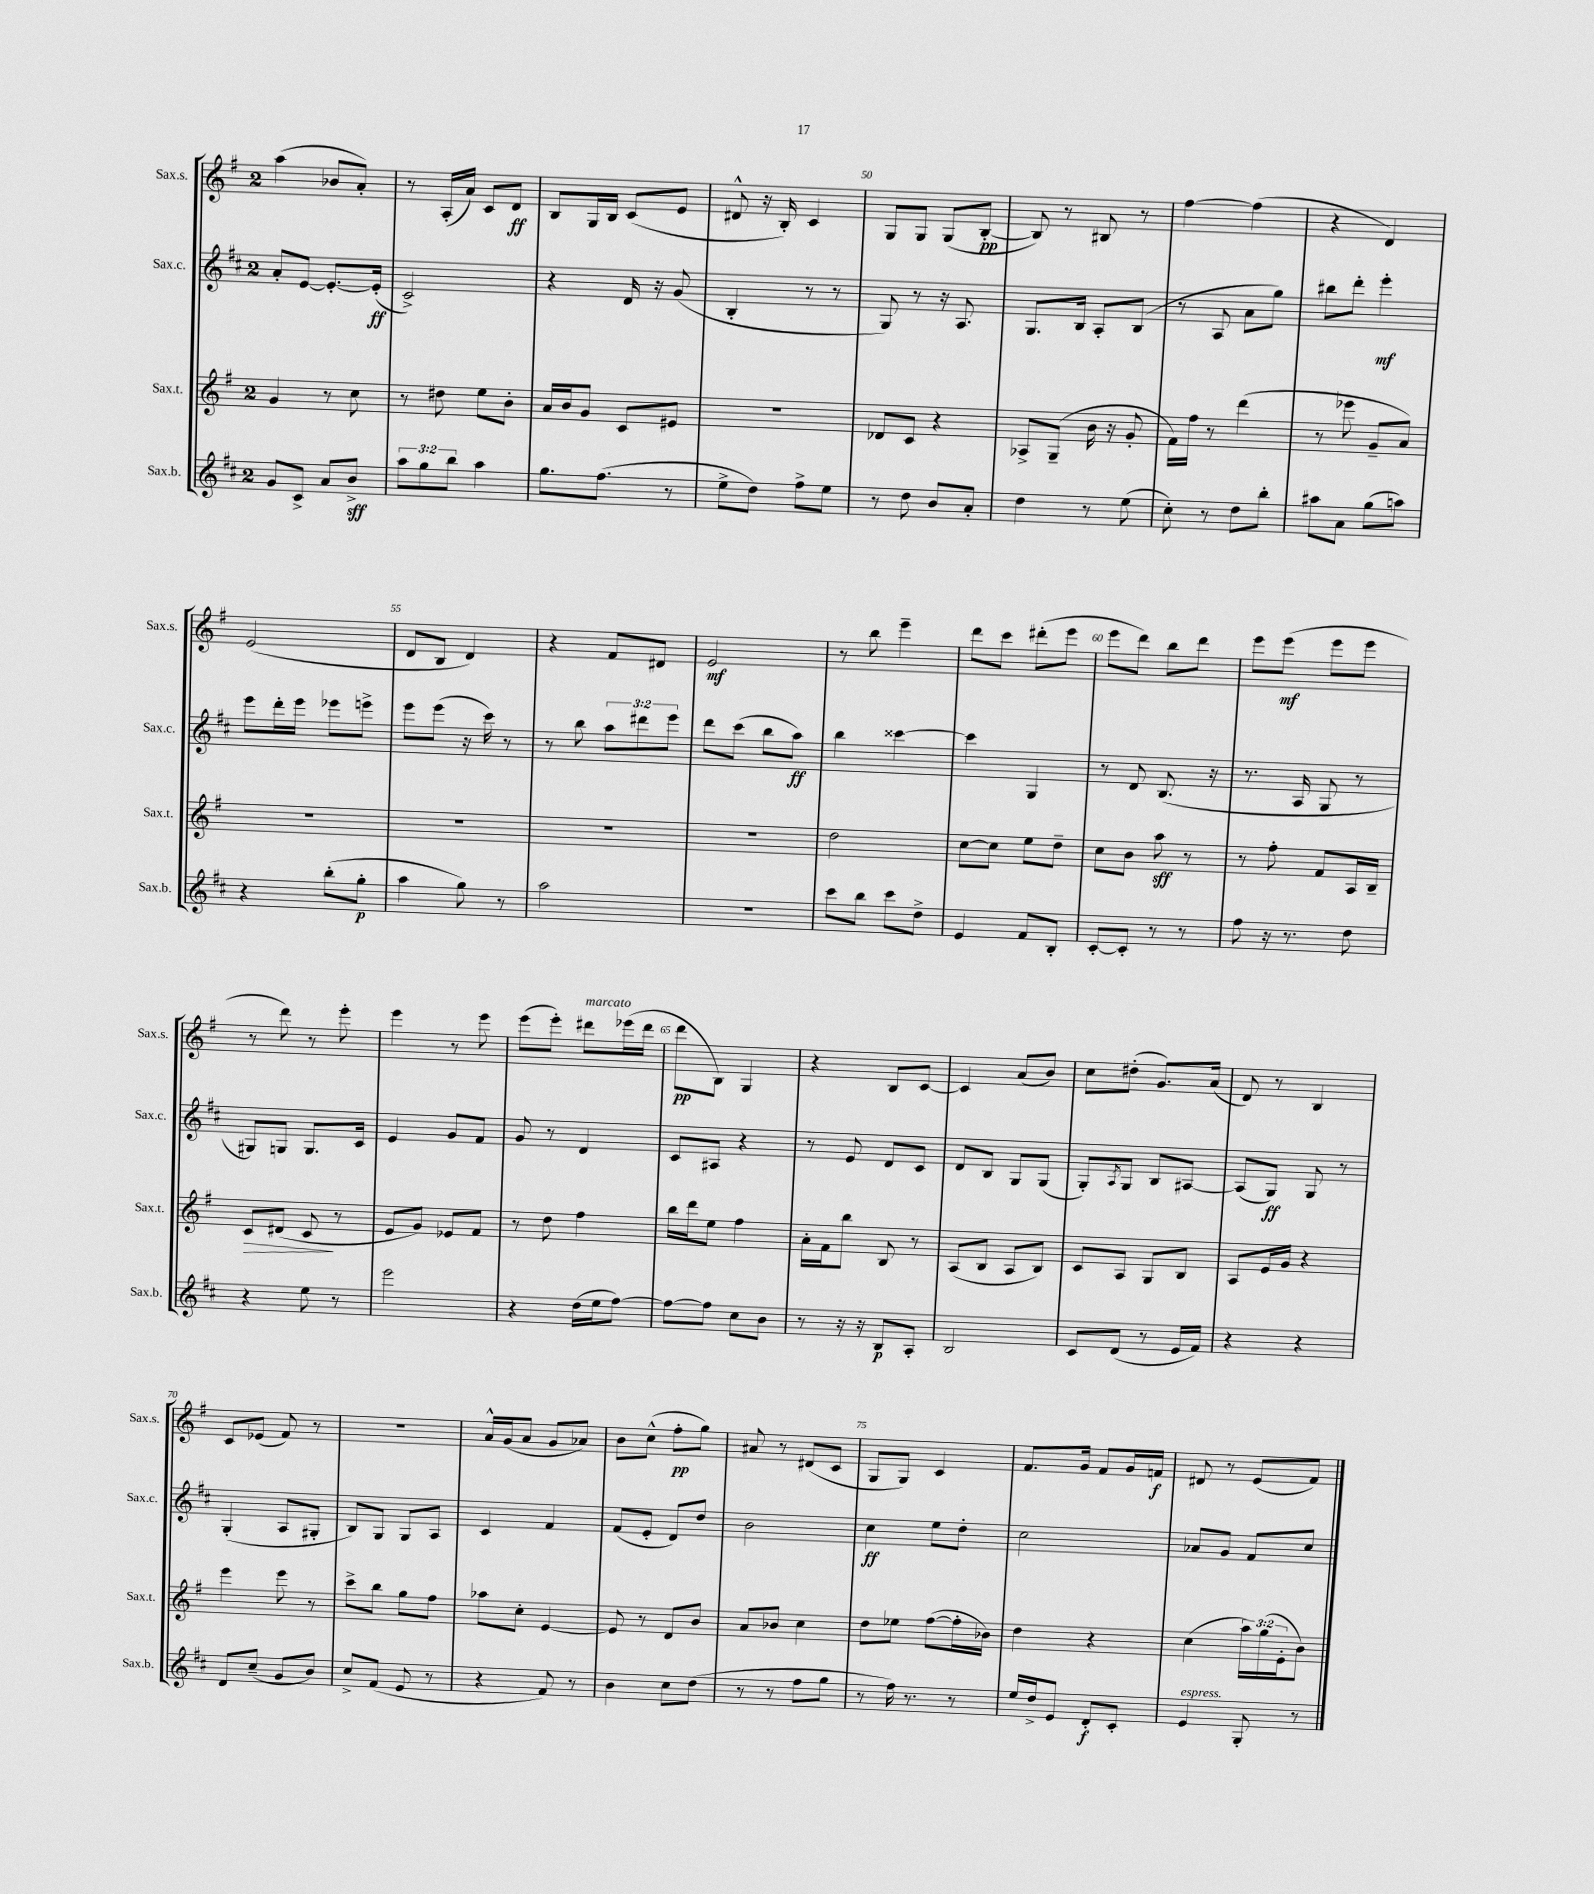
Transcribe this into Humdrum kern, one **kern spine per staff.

**kern	**dynam	**kern	**dynam	**kern	**dynam	**kern	**dynam
*part4	*part4	*part3	*part3	*part2	*part2	*part1	*part1
*staff4	*staff4	*staff3	*staff3	*staff2	*staff2	*staff1	*staff1
*I"Sax.b.	*	*I"Sax.t.	*	*I"Sax.c.	*	*I"Sax.s.	*
*I'Sax.b.	*	*I'Sax.t.	*	*I'Sax.c.	*	*I'Sax.s.	*
*clefG2	*	*clefG2	*	*clefG2	*	*clefG2	*
*k[f#c#]	*	*k[f#]	*	*k[f#c#]	*	*k[f#]	*
*M2/4	*	*M2/4	*	*M2/4	*	*M2/4	*
=46	=46	=46	=46	=46	=46	=46	=46
8g/L	.	4g/	.	8a'/L	.	(4aa\	.
8c#^/J	.	.	.	[8e/J	.	.	.
8a/L	.	8r	.	8.e'/L_	.	8b-X/L	.
8b^/J	sff	8cc\	.	.	.	8a'/J)	.
.	.	.	.	(16e'/Jk]	ff	.	.
=47	=47	=47	=47	=47	=47	=47	=47
12aa\L	.	8r	.	2c#^/)	.	8r	.
12gg\	.	.	.	.	.	.	.
.	.	8dd#X\	.	.	.	(16A'/LL	.
12bb\J	.	.	.	.	.	.	.
.	.	.	.	.	.	16a/JJ)	.
4aa\	.	8ee\L	.	.	.	8c/L	.
.	.	8b'\J	.	.	.	8d/J	ff
=48	=48	=48	=48	=48	=48	=48	=48
8.gg\L	.	16a/LL	.	4r	.	8B/L	.
.	.	16b/J	.	.	.	.	.
.	.	8g/J	.	.	.	16G/L	.
(8.ff#\J	.	.	.	.	.	16B/JJ	.
.	.	8c/L	.	16d/	.	(8c/L	.
.	.	.	.	16r	.	.	.
8r	.	8e#X/J	.	(8g/	.	8e/J	.
=49	=49	=49	=49	=49	=49	=49	=49
8ee^\L	.	2r	.	4B'/	.	8d#X^^/	.
8dd\J)	.	.	.	.	.	16r	.
.	.	.	.	.	.	16B'/)	.
8ff#^\L	.	.	.	8r	.	4c/	.
8ee\J	.	.	.	8r	.	.	.
=50	=50	=50	=50	=50	=50	=50	=50
8r	.	8d-X/L	.	8G/)	.	8G/L	.
8dd\	.	8c/J	.	8r	.	8G/J	.
8b/L	.	4r	.	16r	.	(8G/L	.
.	.	.	.	8.A/	.	.	.
8a'/J	.	.	.	.	.	[8B'/J	pp
=51	=51	=51	=51	=51	=51	=51	=51
4dd\	.	8A-X^/L	.	8.G/L	.	8B/])	.
.	.	(8G~/J	.	.	.	8r	.
.	.	.	.	16B/Jk	.	.	.
8r	.	16b\	.	8A'/L	.	8B#X/	.
.	.	16r	.	.	.	.	.
(8ee\	.	8g'/	.	(8B/J	.	8r	.
=52	=52	=52	=52	=52	=52	=52	=52
8cc#'\)	.	16f#\LL)	.	8r	.	[4ff#\	.
.	.	16ff#\JJ	.	.	.	.	.
8r	.	8r	.	8A/	.	.	.
8dd\L	.	(4ddd\	.	8a\L	.	(4ff#\]	.
8bb'\J	.	.	.	8gg\J)	.	.	.
=53	=53	=53	=53	=53	=53	=53	=53
8aa#X\L	.	8r	.	8bb#X\L	.	4r	.
8a\J	.	8eee-X\	.	8ddd'\J	.	.	.
(8gg\L	.	8g~/L	.	4eee'\	mf	4d/)	.
8aan\J)	.	8a/J)	.	.	.	.	.
!!LO:LB:g=z
=54	=54	=54	=54	=54	=54	=54	=54
4r	.	2r	.	8eee\L	.	(2e/	.
.	.	.	.	16ddd'\L	.	.	.
.	.	.	.	16eee\JJ	.	.	.
(8bb'\L	.	.	.	8eee-X\L	.	.	.
8gg'\J	p	.	.	8eeen^\J	.	.	.
=55	=55	=55	=55	=55	=55	=55	=55
4aa\	.	2r	.	8eee\L	.	8d/L	.
.	.	.	.	(8eee\J	.	8B/J	.
8gg\)	.	.	.	16r	.	4d/)	.
.	.	.	.	16ccc#\)	.	.	.
8r	.	.	.	8r	.	.	.
=56	=56	=56	=56	=56	=56	=56	=56
2aa\	.	2r	.	8r	.	4r	.
.	.	.	.	8bb\	.	.	.
.	.	.	.	12aa\L	.	8f#/L	.
.	.	.	.	12ddd#X\	.	.	.
.	.	.	.	.	.	8d#X/J	.
.	.	.	.	12eee\J	.	.	.
=57	=57	=57	=57	=57	=57	=57	=57
2r	.	2r	.	8ddd\L	.	2e/	mf
.	.	.	.	(8ccc#\J	.	.	.
.	.	.	.	8bb\L	.	.	.
.	.	.	.	8aa\J)	ff	.	.
=58	=58	=58	=58	=58	=58	=58	=58
8ccc#\L	.	2dd\	.	4bb\	.	8r	.
8bb\J	.	.	.	.	.	8bb\	.
8ccc#\L	.	.	.	[4ccc##X\	.	4eee~\	.
8dd^\J	.	.	.	.	.	.	.
=59	=59	=59	=59	=59	=59	=59	=59
4e/	.	[8cc\L	.	4ccc##\]	.	8ddd\L	.
.	.	8cc\J]	.	.	.	8ccc\J	.
8f#/L	.	8ee\L	.	4G/	.	(8ddd#X'\L	.
8B'/J	.	8dd~\J	.	.	.	8eee\J	.
=60	=60	=60	=60	=60	=60	=60	=60
[8c#'/L	.	8cc\L	.	8r	.	8eee\L	.
8c#'/J]	.	8b\J	.	8d/	.	8ddd\J)	.
8r	.	8aa\	sff	(8.B/	.	8bb\L	.
8r	.	8r	.	.	.	8ddd\J	.
.	.	.	.	16r	.	.	.
=61	=61	=61	=61	=61	=61	=61	=61
8ff#\	.	8r	.	8.r	.	8eee\L	.
16r	.	8ff#'\	.	.	.	(8eee\J	mf
8.r	.	.	.	16A/	.	.	.
.	.	8f#/L	.	8G/	.	8eee\L	.
8dd\	.	16A/L	.	8r	.	8eee\J	.
.	.	16B~/JJ	.	.	.	.	.
!!LO:LB:g=z
=62	=62	=62	=62	=62	=62	=62	=62
!	!	!	!LO:HP:b	!	!	!	!
4r	.	8c/L	>	8G#X/L)	.	8r	.
.	.	(8d#X/J	.	8Gn/J	.	8ddd\)	.
8ee\	.	8c/	.	8.G/L	.	8r	.
8r	.	8r	]	.	.	8eee'\	.
.	.	.	.	16c#/Jk	.	.	.
=63	=63	=63	=63	=63	=63	=63	=63
2eee\	.	8e/L	.	4e/	.	4eee\	.
.	.	8g/J)	.	.	.	.	.
.	.	8e-X/L	.	8g/L	.	8r	.
.	.	8f#/J	.	8f#/J	.	8eee\	.
=64	=64	=64	=64	=64	=64	=64	=64
4r	.	8r	.	8g/	.	(8eee\L	.
.	.	8dd\	.	8r	.	8eee'\J)	.
!	!	!	!	!	!	!LO:TX:a:i:t=marcato	!
(16dd\LL	.	4ff#\	.	4d/	.	8ddd#X\L	.
16ee\J	.	.	.	.	.	.	.
[8ff#\J)	.	.	.	.	.	(16eee-X\L	.
.	.	.	.	.	.	16ddd#\JJ	.
=65	=65	=65	=65	=65	=65	=65	=65
8ff#\L_	.	16bb\LL	.	8c#/L	.	8ddd\L	pp
.	.	16ddd\J	.	.	.	.	.
8ff#\J]	.	8ee\J	.	8A#X/J	.	8B\J)	.
8cc#\L	.	4ff#\	.	4r	.	4G/	.
8b\J	.	.	.	.	.	.	.
=66	=66	=66	=66	=66	=66	=66	=66
8r	.	16a'\LL	.	8r	.	4r	.
.	.	16f#\J	.	.	.	.	.
16r	.	8bb\J	.	8e/	.	.	.
16r	.	.	.	.	.	.	.
8B/L	p	8B/	.	8d/L	.	8B/L	.
8A'/J	.	8r	.	8c#/J	.	[8c/J	.
=67	=67	=67	=67	=67	=67	=67	=67
2B/	.	(8A/L	.	8d/L	.	4c/]	.
.	.	8B/J	.	8B/J	.	.	.
.	.	8A/L	.	8G/L	.	(8a/L	.
.	.	8B/J)	.	(8G/J	.	8b/J)	.
=68	=68	=68	=68	=68	=68	=68	=68
8c#/L	.	8c/L	.	8G'/L)	.	8cc\L	.
.	.	.	.	8qA/	.	.	.
(8d/J	.	8A/J	.	8G/J	.	(8dd#X'\J	.
8r	.	8G/L	.	8B/L	.	8.g/L)	.
16e/LL	.	8B/J	.	[8A#X/J	.	.	.
16f#/JJ)	.	.	.	.	.	(16a/Jk	.
=69	=69	=69	=69	=69	=69	=69	=69
4r	.	8A/L	.	(8A#/L]	.	8d/)	.
.	.	16e/L	.	8G/J)	ff	8r	.
.	.	16g/JJ	.	.	.	.	.
4r	.	4r	.	8G/	.	4B/	.
.	.	.	.	8r	.	.	.
!!LO:LB:g=z
=70	=70	=70	=70	=70	=70	=70	=70
8d/L	.	4eee\	.	(4G'/	.	8c/L	.
(8cc#~/J	.	.	.	.	.	(8e-X/J	.
8g/L	.	8eee\	.	8A/L	.	8f#/)	.
8b/J)	.	8r	.	8G#X'/J	.	8r	.
=71	=71	=71	=71	=71	=71	=71	=71
8cc#^/L	.	8ccc^\L	.	8B/L)	.	2r	.
(8f#/J	.	8bb\J	.	8G/J	.	.	.
8e/	.	8gg\L	.	8G/L	.	.	.
8r	.	8ff#\J	.	8A/J	.	.	.
=72	=72	=72	=72	=72	=72	=72	=72
4r	.	8aa-X\L	.	4c#/	.	16a^^/LL	.
.	.	.	.	.	.	(16g/J	.
.	.	8cc'\J	.	.	.	8a/J	.
8f#/)	.	[4e/	.	4f#/	.	8g/L	.
8r	.	.	.	.	.	8a-X/J)	.
=73	=73	=73	=73	=73	=73	=73	=73
4b\	.	8e/]	.	(8f#/L	.	8b\L	.
.	.	8r	.	8e'/J	.	(8cc^^\J	.
8cc#\L	.	8d/L	.	8d/L)	.	8ff#'\L	pp
(8dd\J	.	8b/J	.	8dd/J	.	8gg\J)	.
=74	=74	=74	=74	=74	=74	=74	=74
8r	.	8a/L	.	2b\	.	8a#X/	.
8r	.	8b-X/J	.	.	.	8r	.
8ff#\L	.	4cc\	.	.	.	(8d#X/L	.
8gg\J	.	.	.	.	.	8c/J	.
=75	=75	=75	=75	=75	=75	=75	=75
8r	.	8dd\L	.	4cc#\	ff	8G/L	.
16ff#\)	.	8ee-X\J	.	.	.	8G/J)	.
8.r	.	.	.	.	.	.	.
.	.	([8ff#\L	.	8ee\L	.	4c/	.
8r	.	16ff#'\L]	.	8dd'\J	.	.	.
.	.	16b-X\JJ)	.	.	.	.	.
=76	=76	=76	=76	=76	=76	=76	=76
16ee/LL	.	4dd\	.	2cc#\	.	8.f#/L	.
16dd^/J	.	.	.	.	.	.	.
8e/J	.	.	.	.	.	.	.
.	.	.	.	.	.	16g/Jk	.
8d'/L	f	4r	.	.	.	8f#/L	.
8c#'/J	.	.	.	.	.	16g/L	.
.	.	.	.	.	.	16fn/JJ	f
=77	=77	=77	=77	=77	=77	=77	=77
!LO:TX:a:i:t=espress.	!	!	!	!	!	!	!
4e/	.	(4cc\	.	8a-X/L	.	8d#X/	.
.	.	.	.	8g/J	.	8r	.
8G'/	.	24aa\LL)	.	8f#/L	.	(8e/L	.
.	.	(24gg\	.	.	.	.	.
.	.	24e'\J	.	.	.	.	.
8r	.	8b\J)	.	8cc#/J	.	8f#/J)	.
==	==	==	==	==	==	==	==
*-	*-	*-	*-	*-	*-	*-	*-
